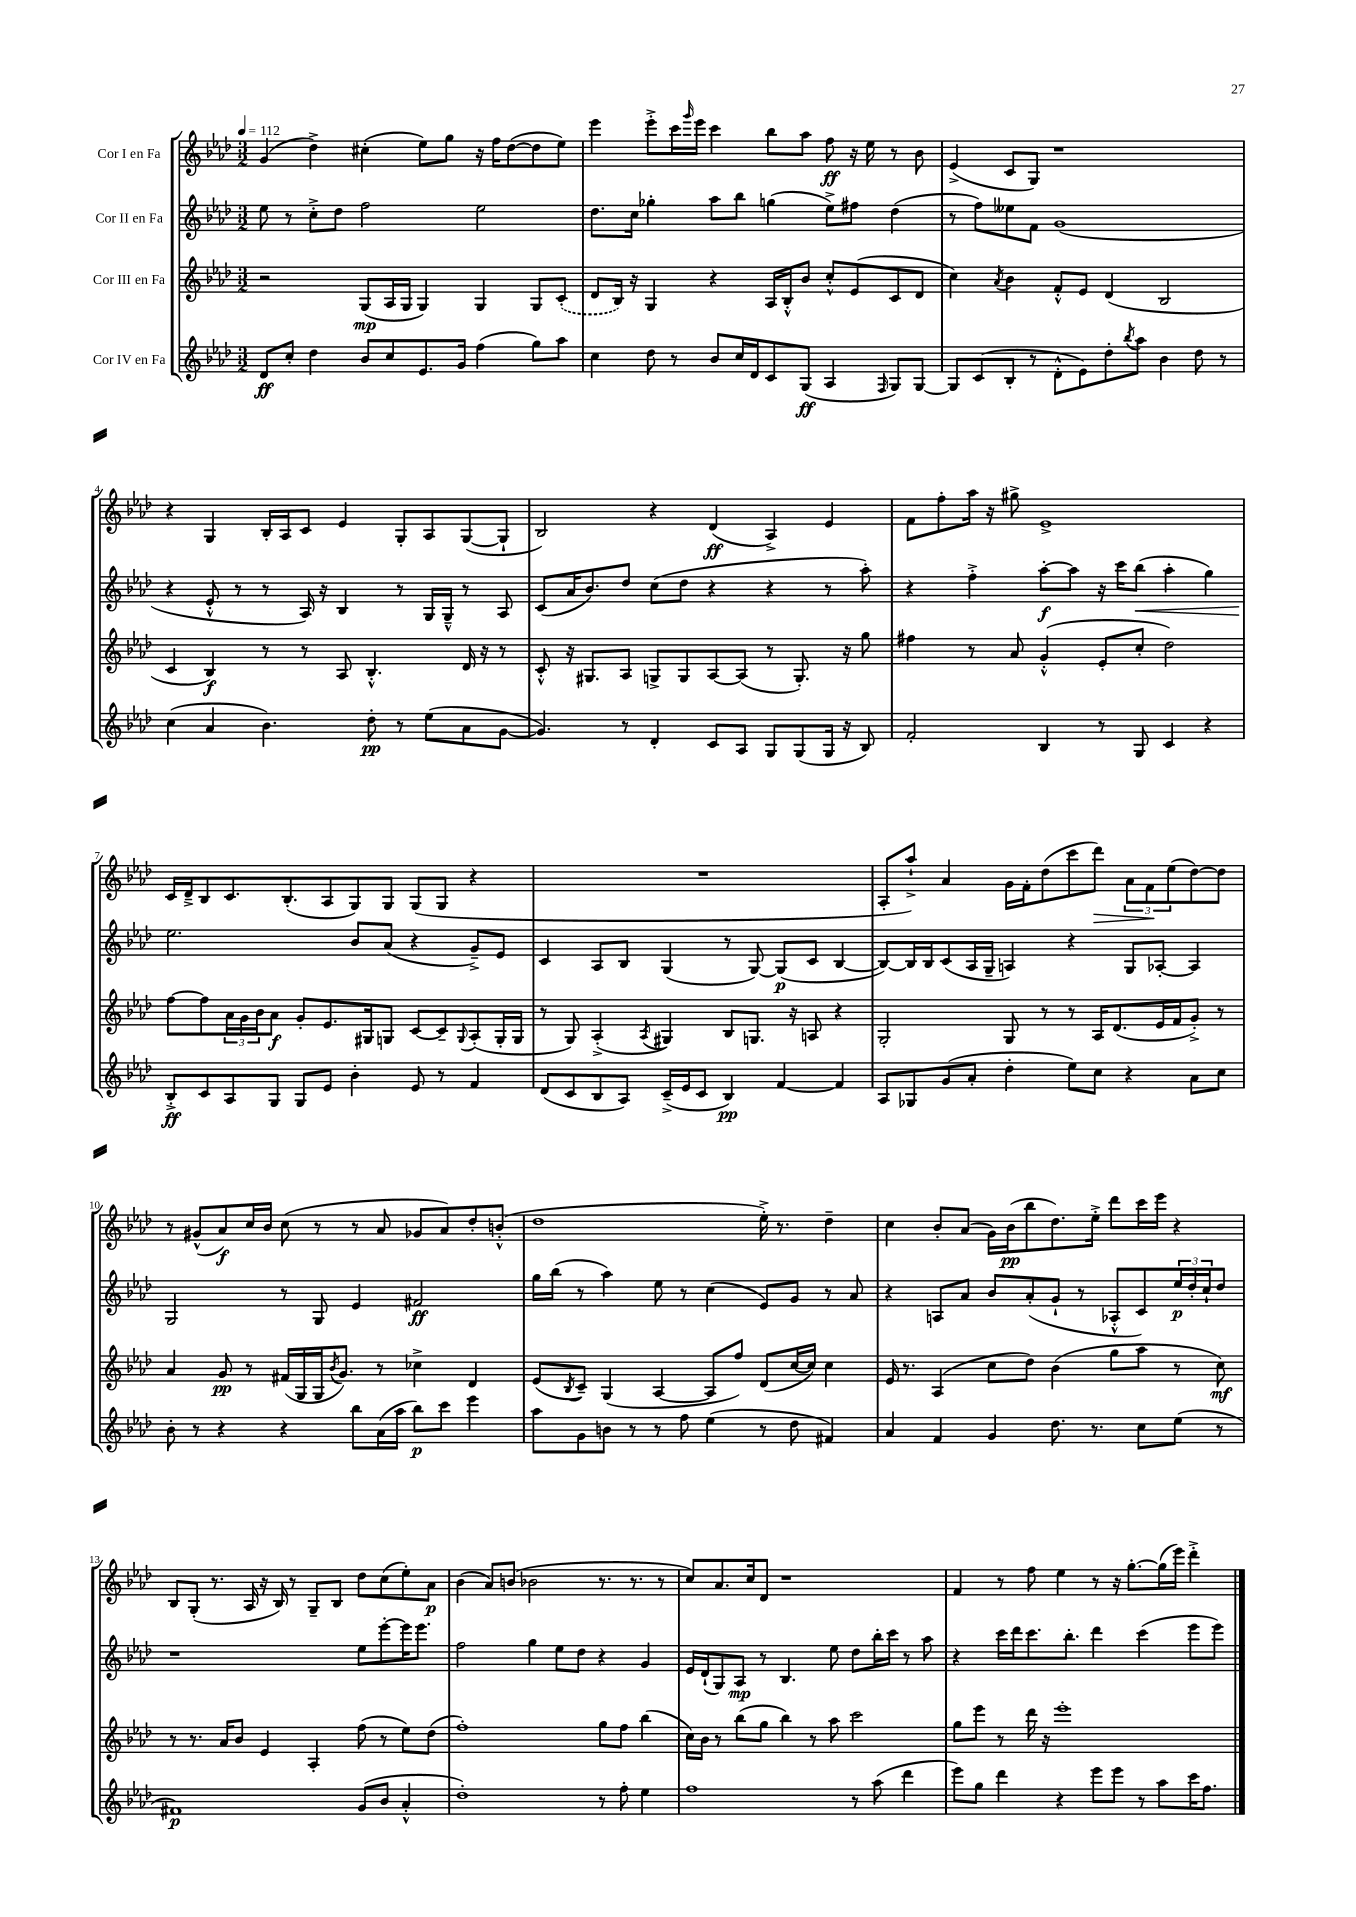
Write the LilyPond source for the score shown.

<<
\new StaffGroup <<
\new Staff = "s0" \with { instrumentName = "Cor I en Fa" } {
    \clef treble \key aes \major \numericTimeSignature \time 3/2 \tempo 4 = 112
    g'4( des''4->) cis''4-.( ees''8) g''8 r16 f''16 des''8~( des''8 ees''8) |
    ees'''4 ees'''8-.-> c'''16 \grace { g'''16 } ees'''16 c'''4 bes''8 aes''8 f''8\ff r16 ees''16 r8 bes'8 |
    ees'4->( c'8 g8) r1 |
    r4 g4 bes16-. aes16 c'8 ees'4 g8-. aes8 g8~( g8-! |
    bes2) r4 des'4\ff( aes4->) ees'4 |
    f'8 f''8-. aes''16 r16 gis''8-> ees'1-> |
    c'16 des'16---> bes8 c'8. bes8.-.( aes8 g8) g8 g8( g8 r4 |
    R1. |
    aes8-. aes''8-!->) aes'4 g'16 f'16-. des''8( c'''8 des'''8\>) \tuplet 3/2 { aes'8 f'8\! ees''8( } des''8~) des''8 |
    r8 gis'8-^( aes'8\f) c''16 bes'16 c''8( r8 r8 aes'8 ges'8 aes'8) des''8-. b'8-.-^( |
    des''1 ees''16-.->) r8. des''4-- |
    c''4 bes'8-. aes'8( g'16) bes'16\pp( bes''8 des''8.) ees''16-.-> des'''8 c'''16 ees'''16 r4 |
    bes8 g8-.( r8. aes16 r16 bes16) r8 g8-- bes8 des''8 c''8( ees''8-.) aes'8\p |
    bes'4( aes'8) b'8( bes'2 r8. r8. r8 |
    c''8) aes'8. c''16 des'8 r1 |
    f'4 r8 f''8 ees''4 r8 r16 g''8.~-. g''16( ees'''16) des'''4-.-> \bar "|." |
}
\new Staff = "s1" \with { instrumentName = "Cor II en Fa" } {
    \clef treble \key aes \major \numericTimeSignature \time 3/2
    ees''8 r8 c''8-.-> des''8 f''2 ees''2 |
    des''8. c''16 ges''4-. aes''8 bes''8 g''4( ees''8->) fis''8 des''4( |
    r8 f''8) eeses''8 f'8 g'1( |
    r4 ees'8-.-^ r8 r8 aes16) r16 bes4 r8 g16 g16---^ r8 aes8 |
    c'8( aes'16 bes'8.) des''8 c''8( des''8 r4 r4 r8 aes''8-.) |
    r4 f''4-.-> aes''8~-.\f aes''8 r16 c'''16 bes''8\<( aes''4-. g''4) |
    ees''2.\! bes'8 aes'8( r4 g'8--->) ees'8 |
    c'4 aes8 bes8 g4( r8 g8~) g8\p( c'8 bes4~ |
    bes8~) bes16 bes16 c'8( aes16 g16-- a4) r4 g8 aes8~-. aes4 |
    g2 r8 g8 ees'4 fis'2\ff |
    g''16 bes''16( r8 aes''4) ees''8 r8 c''4( ees'8) g'8 r8 aes'8 |
    r4 a8 aes'8 bes'8 aes'8-.( g'8-! r8 aes8-.-^ c'8) \tuplet 3/2 { ees''16\p des''16-. c''16-! } des''8 |
    r1 ees''8 ees'''8~-. ees'''16 ees'''8. |
    f''2 g''4 ees''8 des''8 r4 g'4 |
    ees'16 des'16-!( g8) aes8\mp r8 bes4. ees''8 des''8 bes''16-. c'''16 r8 aes''8 |
    r4 c'''16 des'''16 c'''8. bes''8.-. des'''4 c'''4( ees'''8 ees'''8) \bar "|." |
}
\new Staff = "s2" \with { instrumentName = "Cor III en Fa" } {
    \clef treble \key aes \major \numericTimeSignature \time 3/2
    r2 g8\mp( aes16 g16 g4) g4 g8 \once \slurDashed c'8-.( |
    des'8 bes16) r16 g4 r4 aes16 bes16-.-^ bes'8 c''8-.-^ ees'8( c'8 des'8 |
    c''4) \acciaccatura { aes'8 } bes'4 f'8-.-^ ees'8 des'4( bes2 |
    c'4 bes4\f) r8 r8 aes8 bes4.-.-^ des'16 r16 r8 |
    c'8-.-^ r16 gis8. aes8 g8-> g8 aes8~ aes8( r8 g8.-.) r16 g''8 |
    fis''4 r8 aes'8 g'4-.-^( ees'8-. c''8-. des''2) |
    f''8~ f''8 \tuplet 3/2 { aes'16 g'16 bes'16 } aes'8\f g'8-. ees'8. gis16 g8 c'8~ c'8-- \appoggiatura { g8 } aes8-.( g16-. g16 |
    r8 g8) aes4-.->( \acciaccatura { aes8 } gis4) bes8 g8. r16 a8 r4 |
    g2-. g8 r8 r8 aes16 des'8.( ees'16 f'16 g'8-.->) r8 |
    aes'4 g'8\pp r8 fis'16( g16 g16 \acciaccatura { bes'8 } g'8.) r8 ces''4-> des'4 |
    ees'8( \acciaccatura { bes8 } c'8--) g4( aes4~ aes8 f''8) des'8( c''16~ c''16) c''4 |
    ees'16 r8. aes4( c''8 des''8) bes'4( g''8 aes''8 r8 c''8\mf) |
    r8 r8. aes'16 bes'8 ees'4 aes4-. f''8( r8 ees''8) des''8( |
    f''1-.) g''8 f''8 bes''4( |
    c''16) bes'16 r8 bes''8( g''8 bes''4) r8 aes''8 c'''2 |
    g''8 ees'''8 r8 des'''16 r16 ees'''1-. \bar "|." |
}
\new Staff = "s3" \with { instrumentName = "Cor IV en Fa" } {
    \clef treble \key aes \major \numericTimeSignature \time 3/2
    des'8\ff c''8-. des''4 bes'8 c''8 ees'8. g'16 f''4( g''8) aes''8 |
    c''4 des''8 r8 bes'8 c''16 des'16 c'8 g8\ff( aes4 \grace { f16 } g8) g8~ |
    g8 c'8( bes8-. r8 des'8-.-^ ees'8) des''8-. \acciaccatura { bes''8 } aes''8 bes'4 des''8 r8 |
    c''4( aes'4 bes'4.) des''8-.\pp r8 ees''8( aes'8 g'8~ |
    g'4.) r8 des'4-. c'8 aes8 g8 g8( g16 r16 bes8) |
    f'2-. bes4 r8 g8 c'4 r4 |
    bes8-.->\ff c'8 aes8 g8 g8 ees'8 bes'4-. ees'8 r8 f'4 |
    des'8( c'8 bes8 aes8) c'16--->( ees'16 c'8 bes4\pp) f'4~ f'4 |
    aes8 ges8 g'8( aes'8-. des''4-. ees''8) c''8 r4 aes'8 c''8 |
    bes'8-. r8 r4 r4 bes''8 aes'16( aes''16 bes''8\p) c'''8 ees'''4 |
    aes''8 g'8 b'8 r8 r8 f''8 ees''4( r8 des''8 fis'4) |
    aes'4 f'4 g'4 des''8. r8. c''8 ees''8( r8 |
    fis'1\p) g'8( bes'8 aes'4-.-^ |
    des''1-.) r8 f''8-. ees''4 |
    f''1 r8 aes''8( des'''4 |
    ees'''8) g''8 des'''4 r4 ees'''8 ees'''8 r8 aes''8 c'''16 f''8. \bar "|." |
}
>>
>>
